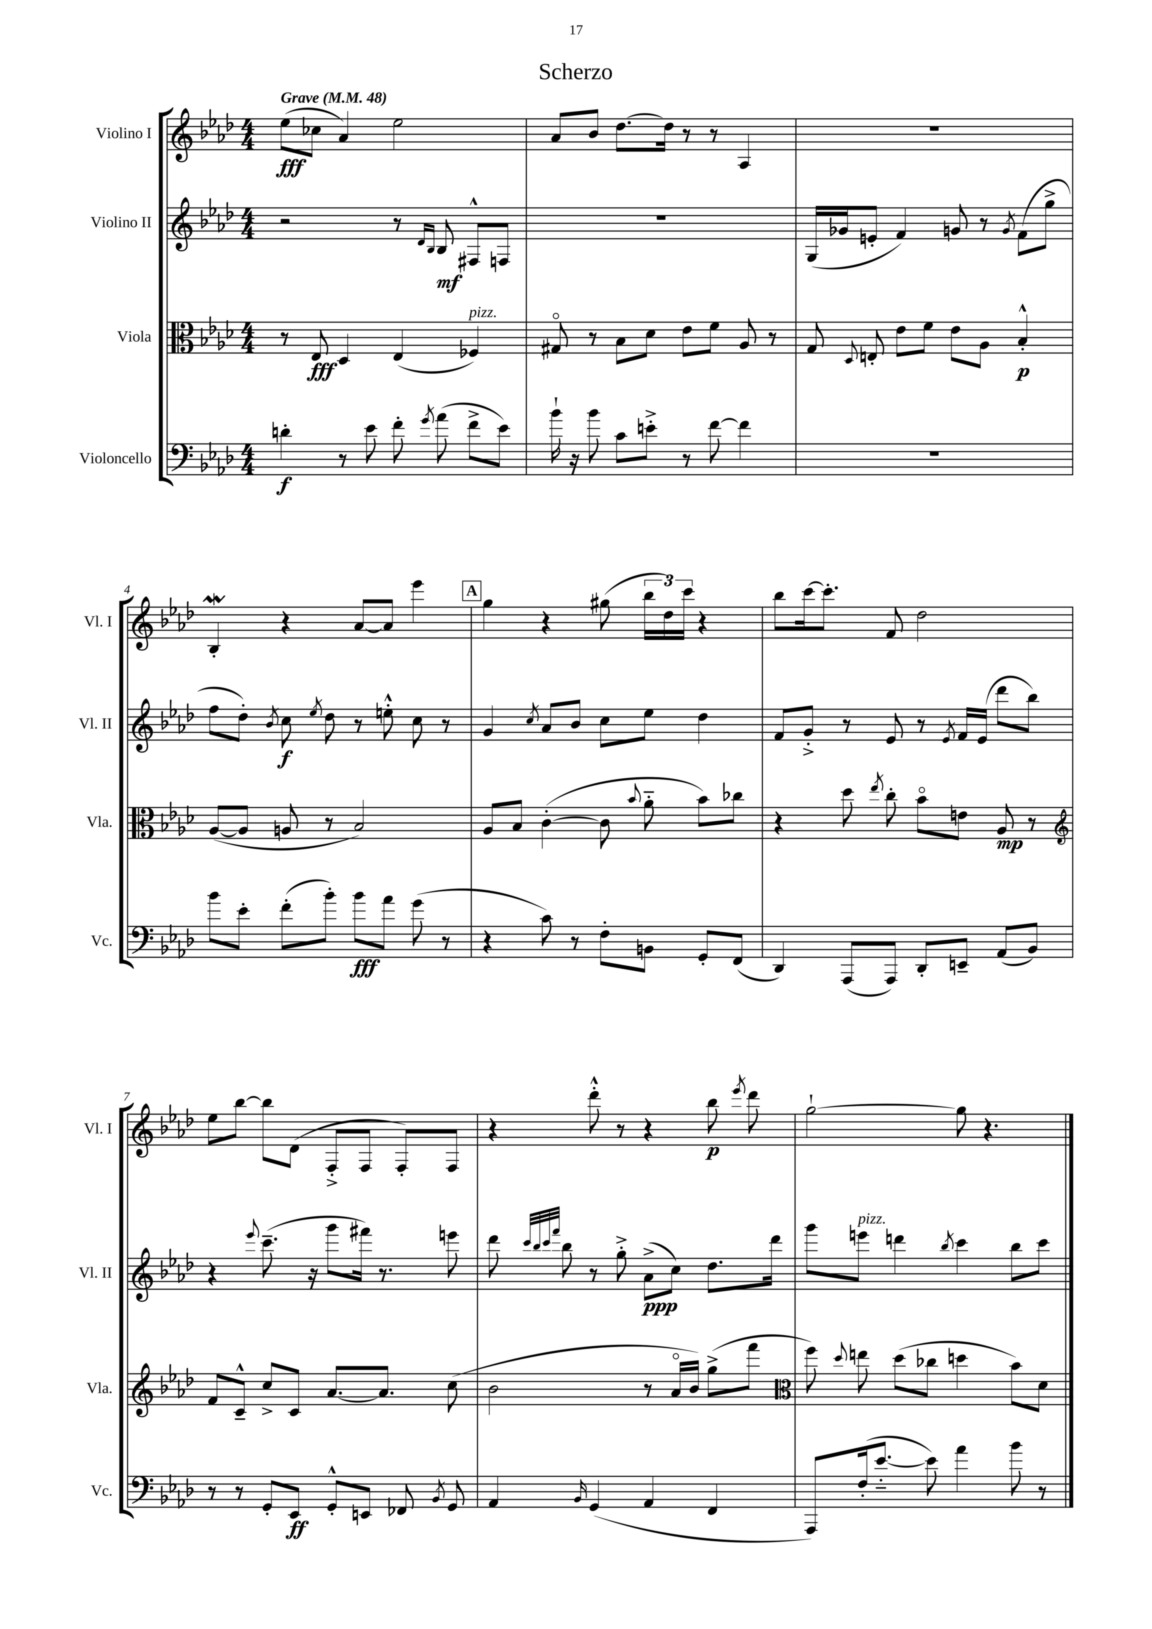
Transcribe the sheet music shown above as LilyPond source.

\header { title = "Scherzo" }
<<
\new StaffGroup <<
\new Staff = "s0" \with { instrumentName = "Violino I" shortInstrumentName = "Vl. I" } {
    \clef treble \key aes \major \numericTimeSignature \time 4/4 \tempo "Grave" 4 = 48
    \autoBeamOff ees''8[\fff( ces''8] aes'4) ees''2 |
    aes'8[ bes'8] des''8.[~ des''16] r8 r8 aes4 |
    R1 |
    bes4-.\mordent r4 aes'8[~ aes'8] ees'''4 |
    \mark \markup { \box "A" } g''4 r4 gis''8( \tuplet 3/2 { bes''16[ des''16) c'''16] } r4 |
    bes''8[ c'''16~ c'''8.]-. f'8 des''2 |
    ees''8[ bes''8]~ bes''8[ des'8]( f8[-.-> f8] f8[-.) f8] |
    r4 des'''8-.-^ r8 r4 bes''8\p \acciaccatura { ees'''8 } des'''8 |
    g''2~-! g''8 r4. \bar "|." |
}
\new Staff = "s1" \with { instrumentName = "Violino II" shortInstrumentName = "Vl. II" } {
    \clef treble \key aes \major \numericTimeSignature \time 4/4
    \autoBeamOff r2 r8 \grace { des'16[ bes16] } bes8\mf fis8[-^ f8] |
    R1 |
    g16[( ges'16 e'8]-. f'4) g'8 r8 \acciaccatura { g'8 } f'8[( g''8]-> |
    f''8[ des''8]-.) \acciaccatura { bes'8 } c''8\f \acciaccatura { ees''8 } des''8 r8 e''8-.-^ c''8 r8 |
    \mark \markup { \box "A" } g'4 \acciaccatura { c''8 } aes'8[ bes'8] c''8[ ees''8] des''4 |
    f'8[ g'8]-.-> r8 ees'8 r8 \acciaccatura { ees'8 } f'16[ ees'16]( des'''8[ bes''8]) |
    r4 \appoggiatura { ees'''8 } c'''8.--( r16 g'''8[ fis'''16]) r8. e'''8 |
    des'''8 \grace { c'''32[ bes''32 c'''32 f'''32] } bes''8 r8 g''8-.-> aes'8[->\ppp( c''8]) des''8.[ des'''16] |
    g'''8[ e'''8]^\markup { \italic "pizz." } d'''4 \acciaccatura { bes''8 } c'''4 bes''8[ c'''8] \bar "|." |
}
\new Staff = "s2" \with { instrumentName = "Viola" shortInstrumentName = "Vla." } {
    \clef alto \key aes \major \numericTimeSignature \time 4/4
    \autoBeamOff r8 ees8\fff des4 ees4( fes4^\markup { \italic "pizz." }) |
    gis8\flageolet r8 bes8[ des'8] ees'8[ f'8] aes8 r8 |
    g8 \appoggiatura { des8 } e8-. ees'8[ f'8] ees'8[ aes8] bes4-.-^\p |
    aes8[~( aes8] a8 r8 bes2) |
    \mark \markup { \box "A" } aes8[ bes8] c'4~-.( c'8 \appoggiatura { bes'8 } aes'8-_ bes'8[) ces''8] |
    r4 des''8 \acciaccatura { ees''8 } c''8-. bes'8[\flageolet e'8] aes8\mp r8 |
    \clef treble f'8[ c'8]---^ c''8[-> c'8] aes'8.[~ aes'8.] c''8( |
    bes'2 r8 aes'16[\flageolet bes'16]) g''8[->( f'''8] |
    \clef alto f''8) \appoggiatura { des''8 } e''8 des''8[( ces''8] d''4 bes'8[) des'8] \bar "|." |
}
\new Staff = "s3" \with { instrumentName = "Violoncello" shortInstrumentName = "Vc." } {
    \clef bass \key aes \major \numericTimeSignature \time 4/4
    \autoBeamOff d'4-.\f r8 ees'8 f'8-. \acciaccatura { g'8 } aes'8( f'8[-> ees'8]) |
    bes'16-! r16 bes'8 c'8[ e'8]-.-> r8 f'8~ f'4 |
    R1 |
    bes'8[ ees'8]-. f'8[-.( bes'8]-.) bes'8[\fff aes'8] g'8( r8 |
    \mark \markup { \box "A" } r4 c'8) r8 f8[-. b,8] g,8[-. f,8]( |
    des,4) aes,,8[( aes,,8]) des,8[-. e,8]-- aes,8[( bes,8]) |
    r8 r8 g,8[-. ees,8]\ff g,8[-.-^ e,8] fes,8 \acciaccatura { bes,8 } g,8 |
    aes,4 \grace { bes,16 } g,4( aes,4 f,4 |
    aes,,8[) f16-.( ees'8.]~-_ ees'8) aes'4 bes'8 r8 \bar "|." |
}
>>
>>
